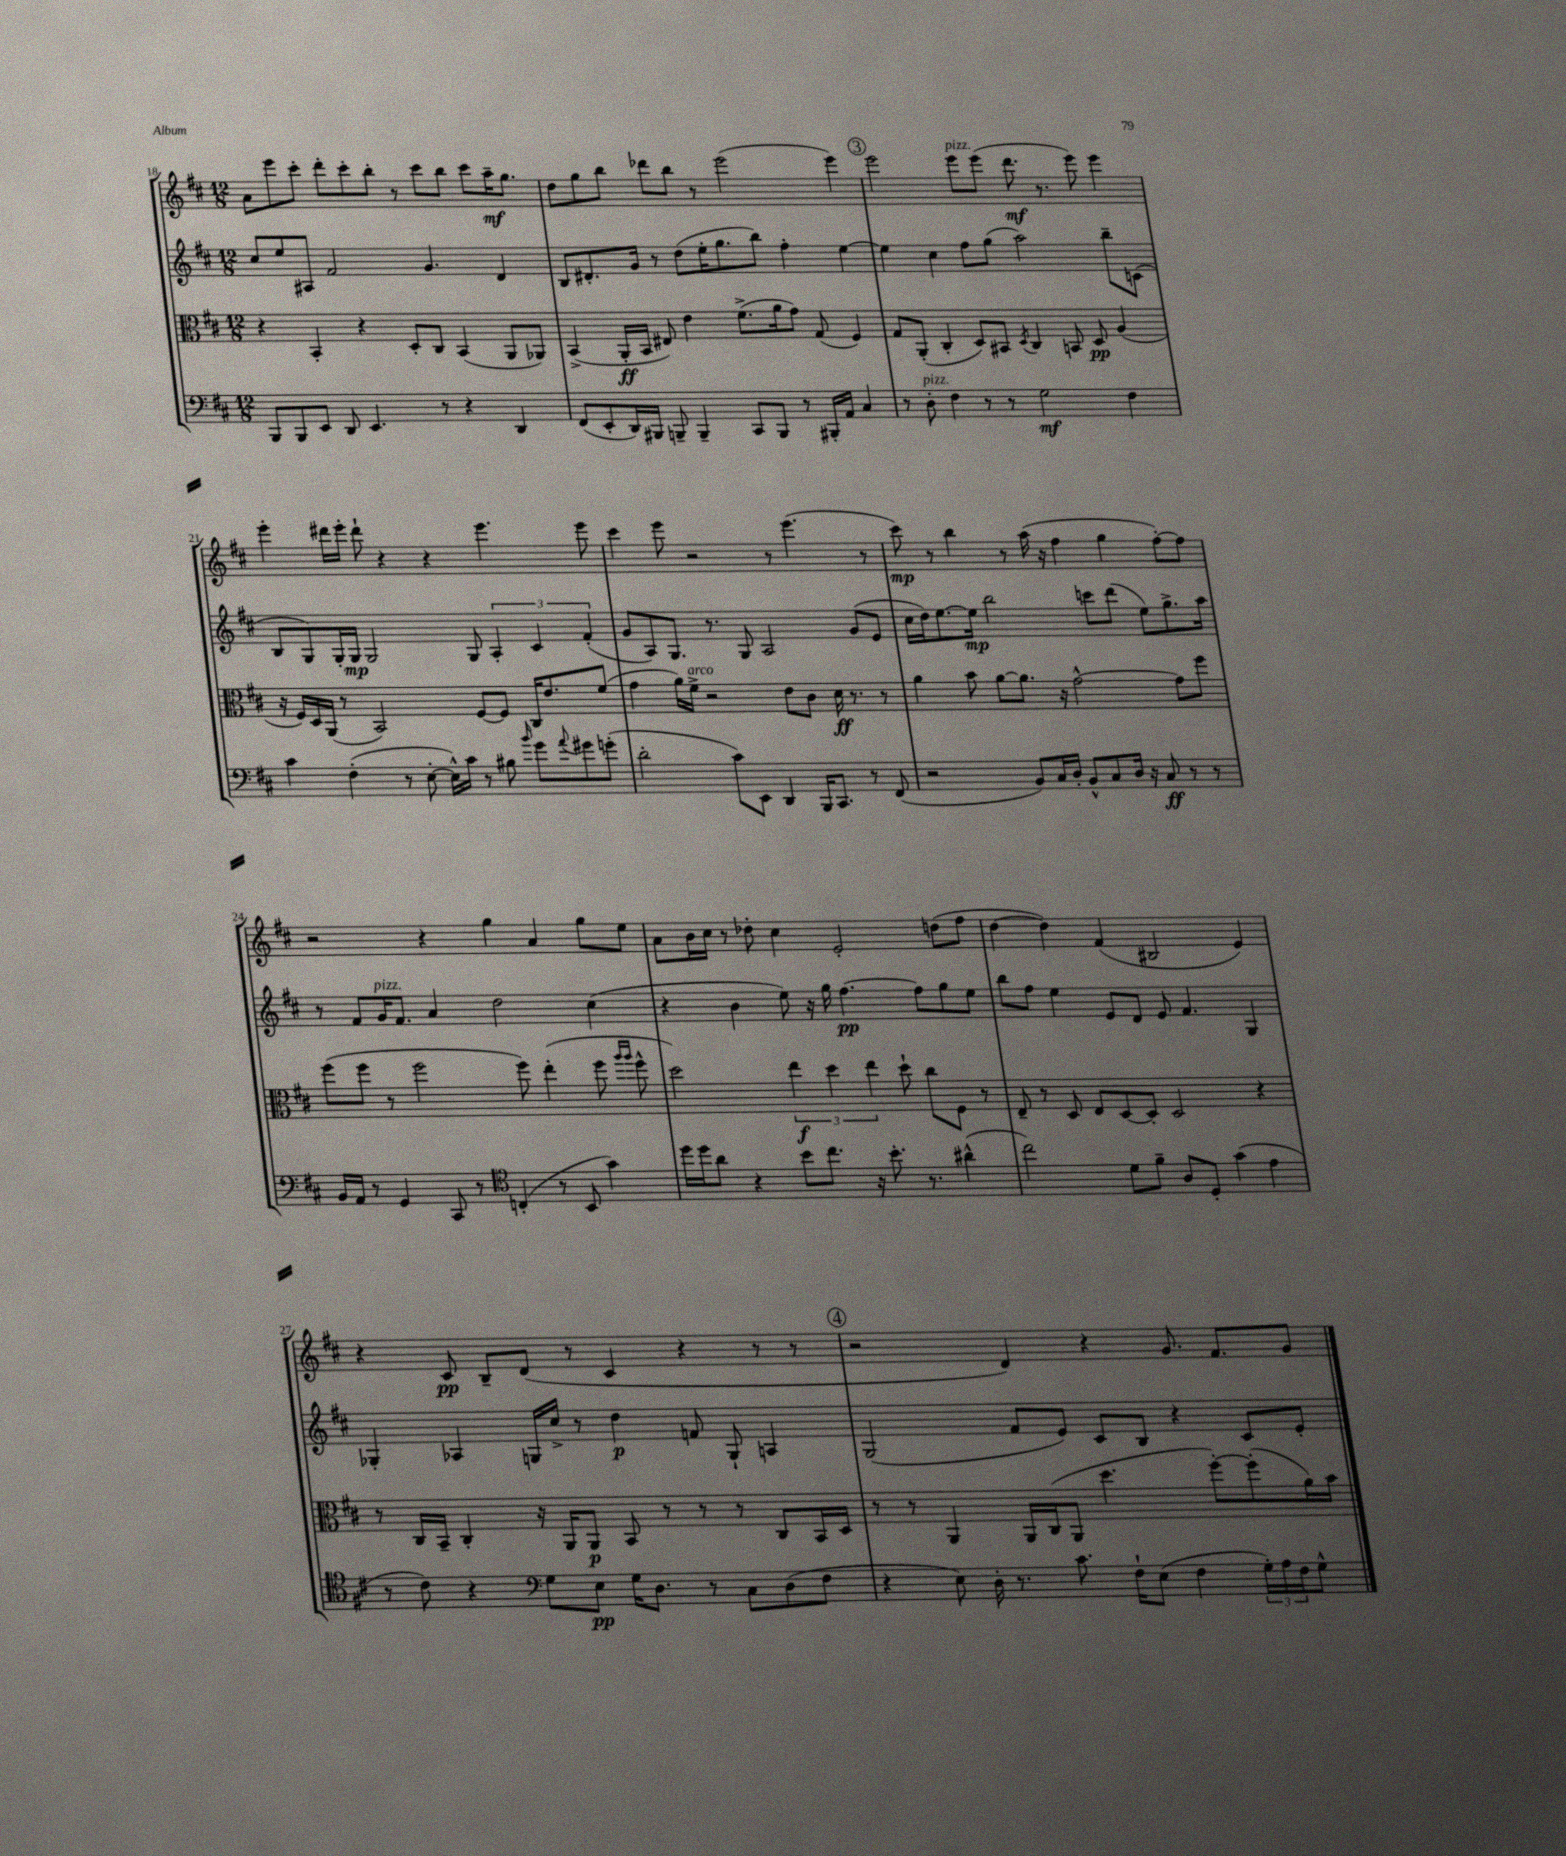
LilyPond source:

<<
\new StaffGroup <<
\new Staff = "s0" {
    \clef treble \key d \major \numericTimeSignature \time 12/8
    a'8 e'''8 cis'''8-. d'''8-. cis'''8-. b''8-. r8 cis'''8 b''8 cis'''8 a''16--\mf g''8. |
    d''8 g''8 b''8 des'''8 b''8 r8 e'''2( e'''4) |
    \mark \markup { \circle "3" } e'''2 e'''8^\markup { \italic "pizz." } e'''8( d'''8.\mf r8. e'''8) e'''4 |
    e'''4-. dis'''16 e'''16-. dis'''8-! r4 r4 e'''4. e'''8 |
    cis'''4 e'''8 r2 r8 e'''4.( r8 |
    cis'''8\mp) r8 b''4 r8 a''16( r16 fis''4 g''4 fis''8~-.) fis''8 |
    r2 r4 g''4 a'4 g''8 e''8 |
    a'8 b'16 cis''16 r8 des''8-. cis''4 e'2-. d''8( fis''8 |
    d''4~ d''4) fis'4( bis2 e'4) |
    r4 cis'8\pp b8-- d'8( r8 cis'4 r4 r8 r8 |
    \mark \markup { \circle "4" } r2 d'4) r4 g'8. fis'8. g'8 \bar "|." |
}
\new Staff = "s1" {
    \clef treble \key d \major \numericTimeSignature \time 12/8
    cis''8 e''8 ais8 fis'2 g'4. d'4 |
    b8 dis'8.-. g'16 r8 d''8( e''16-. g''8. b''8) fis''4-. e''4~ |
    \mark \markup { \circle "3" } e''4 cis''4 fis''8 g''8( a''2) b''8-- c'8( |
    b8 g8) g16-. g16\mp g2 g8 \tuplet 3/2 { a4-. cis'4 fis'4-.( } |
    g'8 a8) g8. r8. g8 a2 g'8( e'8 |
    cis''16 d''16) e''8.~ e''16\mp b''2 c'''8 d'''8( e''8) g''8.-> a''16 |
    r8 fis'8 g'16^\markup { \italic "pizz." } fis'8. a'4 d''2 cis''4( |
    r4 b'4 e''8) r16 g''16 fis''4.~\pp fis''8 g''8 e''8 |
    b''8 fis''8 e''4 e'8 d'8 e'8 fis'4. g4 |
    ges4-. aes4 g16 cis''16-> r8 d''4\p f'8 g8-! a4 |
    \mark \markup { \circle "4" } g2( fis'8 e'8) cis'8 b8 r4 cis'8 e'8-. \bar "|." |
}
\new Staff = "s2" {
    \clef alto \key d \major \numericTimeSignature \time 12/8
    r4 b,4-. r4 d8-. cis8 b,4( a,8 aes,8) |
    b,4->( a,16-.\ff b,16 eis8) e'4 fis'8.->( a'16 g'8) g8( fis4) |
    \mark \markup { \circle "3" } g8 a,8-.( cis4-. d8) bis,8 \acciaccatura { d8 } cis4 b,8 d8\pp a4( |
    r16 fis16) d16 a,16( r8 b,2) fis8~ fis8 cis16 e'8. fis'8( |
    g'4 a'16) fis'16->^\markup { \italic "arco" } r2 e'8 cis'8 d'16\ff r8. r8 |
    a'4 b'8 a'8~ a'8. r16 g'2~-^ g'8 fis''8 |
    fis''8( fis''8 r8 fis''2 fis''8) e''4-.( fis''8 \grace { a''16 a''16 } fis''8-^ |
    d''2) \tuplet 3/2 { e''4\f d''4 e''4 } d''8-! cis''8 fis8 r8 |
    e8-- r8 d8 e8 d8~ d8-. d2 r4 |
    r8 cis16 b,16-- cis4-. r16 a,16 a,8\p b,8 r8 r8 r8 cis8 b,16 d16 |
    \mark \markup { \circle "4" } r8 r8 a,4 a,16 cis16( a,8 d''4. fis''8~-.) fis''8-.( a'16) b'16 \bar "|." |
}
\new Staff = "s3" {
    \clef bass \key d \major \numericTimeSignature \time 12/8
    b,,8 b,,8 e,8 d,8 e,4. r8 r4 d,4 |
    fis,8( e,8-. d,16) bis,,16 b,,8-- b,,4-- cis,8 b,,8 r8 bis,,16-. a,16 cis4 |
    \mark \markup { \circle "3" } r8 d8-.^\markup { \italic "pizz." } fis4 r8 r8 g2\mf fis4 |
    cis'4 fis4-.( r8 e8~-. e16-^) cis'16 r8 bis8 \grace { b'16 } g'8 \appoggiatura { a'8 } gis'8 g'8-.( |
    d'2-. cis'8) e,8 d,4 b,,16 cis,8. r8 fis,8( |
    r2 b,8) cis16 d16-. b,8-^ cis8 d16 r16 cis8\ff r8 r8 |
    b,16 a,16 r8 g,4 cis,8 r8 \clef tenor c4-.( r8 b,8 g'4) |
    d''16 d''16 a'8 r4 b'8 cis''8. r16 b'8.-. r8. ais'4-^( |
    cis''2) d'8 fis'8-- a8 d8-. g'4( e'4 |
    r8 cis'8) r4 \clef bass g8 e8\pp g16 d8. r8 cis8 d8( fis8 |
    \mark \markup { \circle "4" } r4 e8) d16-. r8. cis'8. fis16-! e8( fis4 \tuplet 3/2 { g16-.) a16 fis16 } g8-^ \bar "|." |
}
>>
>>
\layout { \context { \Score currentBarNumber = #18 } }
